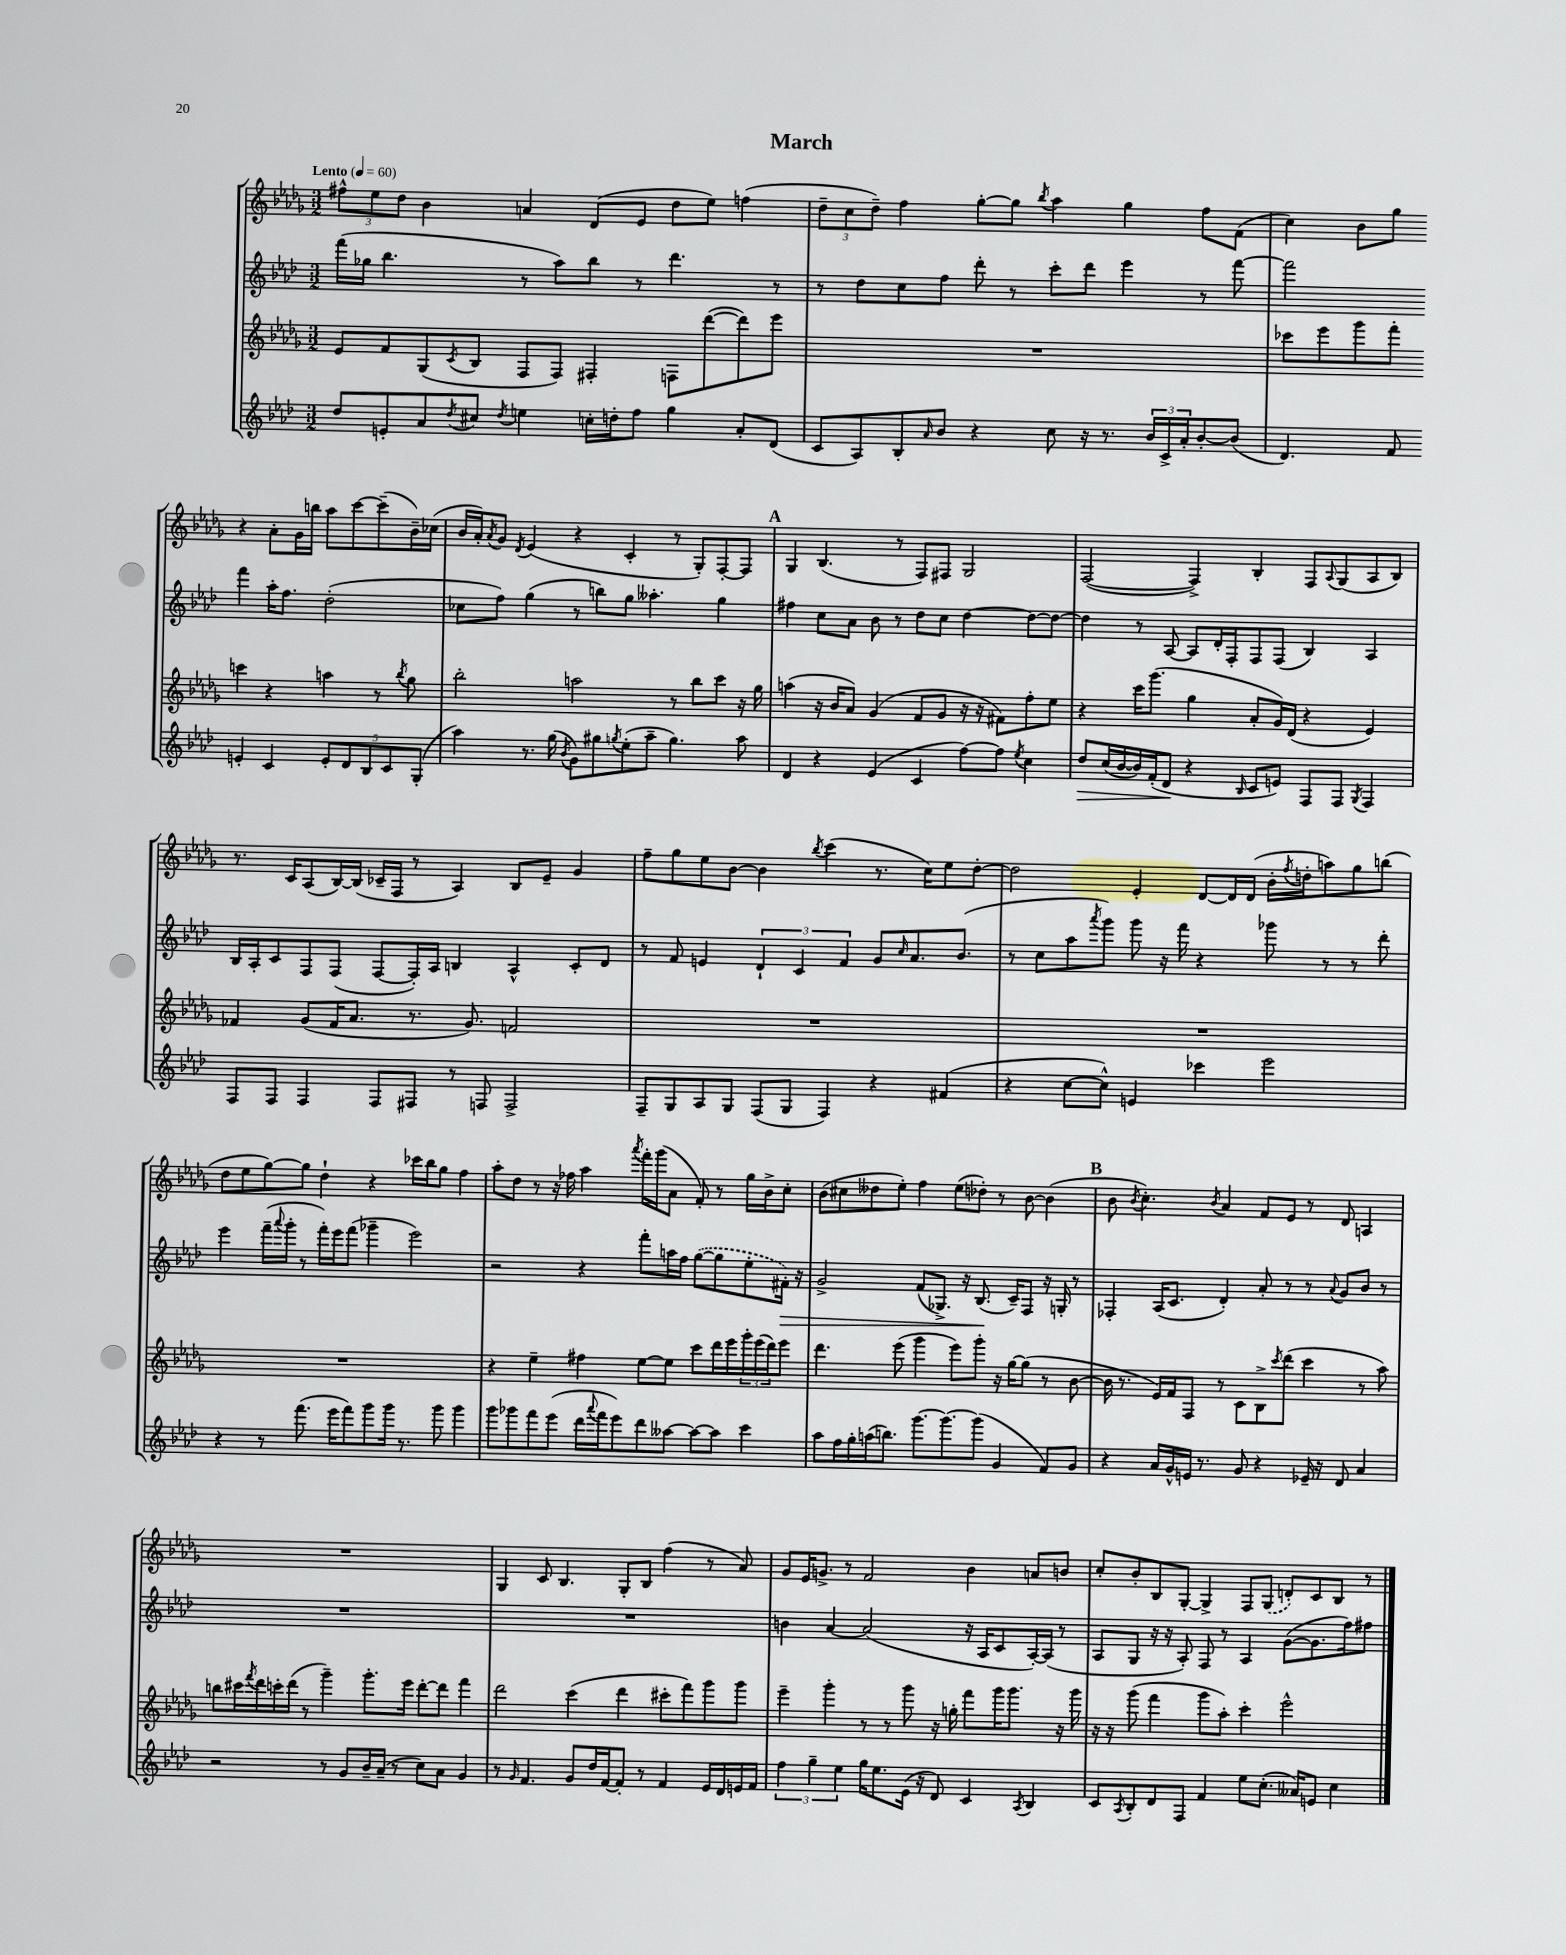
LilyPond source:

\header { title = "March" }
<<
\new StaffGroup <<
\new Staff = "s0" {
    \clef treble \key des \major \numericTimeSignature \time 3/2 \tempo "Lento" 4 = 60
    \tuplet 3/2 { fis''8-^ ees''8 des''8 } bes'4 a'4 des'8( ees'8 des''8 ees''8) f''4( |
    \tuplet 3/2 { des''8-- c''8 des''8--) } f''4 ges''8~-. ges''8 \acciaccatura { bes''8 } aes''4 ges''4 f''8 f'8( |
    c''4) bes'8 ges''8 r4 aes'8-. ges'16 b''16 aes''8 c'''8~ c'''8--( bes'16--) ces''16( |
    bes'16 aes'16-.) \acciaccatura { aes'8 } ges'8 \acciaccatura { des'8 } ees'4( r4 c'4-. r8 ges8-.) f8~-. f8 |
    \mark \markup { \bold "A" } ges4 bes4.( r8 f8) fis8 ges2 |
    f2~( f4->) bes4-. f8 \appoggiatura { aes8 } ges8( aes8 bes8) |
    r8. c'16 aes8( bes16~) bes16( ces'16-- f16 r8 aes4) bes8 ees'8-- ges'4 |
    f''8-- ges''8 ees''8 bes'8~ bes'4 \acciaccatura { bes''8 } c'''4( r8. c''16) ees''8 des''8~-. |
    des''2 ees'4-. des'8~ des'16 des'16( bes'16-. \acciaccatura { f''8 } d''16-. a''8) ges''8 b''8( |
    des''8 ees''8 ges''8~) ges''8 des''4-! r4 ces'''16 bes''16 ges''8 f''4 |
    aes''8-. des''8 r8 r16 fes''16 aes''4 \acciaccatura { aes'''8 } f'''16-. ges'''16( aes'8 f'8-.) r8 ges''16 bes'16-> c''8-. |
    bes'8( cis''8 deses''8 ees''8-.) f''4 ees''8( des''8-.) r8 bes'8~ bes'4( |
    \mark \markup { \bold "B" } bes'8 \acciaccatura { bes'8 } c''4.-.) \acciaccatura { bes'8 } aes'4 f'8 ees'8 r8 des'8 a4 |
    R1. |
    ges4 c'8 bes4. ges8-. bes8 f''4( r8 aes'8) |
    ges'8 ees'16 g'8.-> r8 f'2 bes'4 a'8 b'8 |
    c''8-. bes'8-. bes8 ges8~-. ges4-> f8 \once \slurDashed ges8( d'8-.) c'8 bes8 r8 \bar "|." |
}
\new Staff = "s1" {
    \clef treble \key aes \major \numericTimeSignature \time 3/2
    f'''16( ges''16 bes''4. r8 aes''8) bes''8 r8 des'''4. r8 |
    r8 des''8 c''8 f''8 des'''8-. r8 c'''8-. des'''8 ees'''4 r8 f'''8~ |
    f'''2 f'''4 aes''16-. f''8. des''2-.( |
    ces''8 f''8) g''4( r8 b''8) g''8 aeses''4.-. g''4 |
    \mark \markup { \bold "A" } fis''4 c''8 aes'8 bes'8 r8 des''8 c''8 des''4~ des''8~ des''8~ |
    des''4 r8 aes8~ aes8 des'16-. f16-. f8 f8( bes4) aes4 |
    bes16 aes16-. c'8 f8 f8( f8~ f16-.) aes16 b4 aes4-^ c'8-. des'8 |
    r8 f'8 e'4 \tuplet 3/2 { des'4-! c'4 f'4 } g'8 \grace { c''16 } aes'8. bes'8.( |
    r8 c''8 aes''8 \acciaccatura { aes'''8 } g'''8) g'''8 r16 f'''16 r4 ges'''8 r8 r8 des'''8-. |
    ees'''4 f'''16--( \appoggiatura { aes'''8 } g'''16-. r8 f'''16-.) ees'''16 f'''8( ges'''4-- ees'''2) |
    r2 r4 f'''8-. a''16 f''16 \once \slurDashed g''8~( g''8 ees''8-. fis'16-.\>) r16 |
    g'2-> f'8( ges8.->) r16 bes8.\!( c'16--) f8 r16 g16-. r8 |
    \mark \markup { \bold "B" } fes4-. aes16( c'8. des'4-.) aes'8-. r8 r8 \appoggiatura { aes'8 } g'8 bes'8 r8 |
    R1. |
    R1. |
    b'4 aes'4~ aes'2( r16 aes16 c'8 aes16~-.) aes16( r8 |
    aes8 g8 r16 r16 aes8-.) f8 r8 aes4 g'8~( g'8. f''16) fis''8 \bar "|." |
}
\new Staff = "s2" {
    \clef treble \key des \major \numericTimeSignature \time 3/2
    ees'8 f'8 ges8( \acciaccatura { c'8 } bes8 f8 f8) fis4-. f8 des'''8~( des'''8) ees'''8 |
    R1. |
    ces'''8 ees'''8 ges'''8 f'''8-. c'''4 r4 a''4 r8 \acciaccatura { bes''8 } ges''8 |
    bes''2-. a''2 r8 bes''8 c'''8 r16 ges''16 |
    \mark \markup { \bold "A" } a''4( r16 bes'16 aes'8) ges'4( f'8 ges'8 r16 r16 fis'8) f''8-. ees''8 |
    r4 c'''16 ges'''8.( ges''4 aes'8-. ges'16) des'16( r4 ees'4) |
    fes'4 ges'8( fes'16 aes'8. r8. ges'8.) f'2 |
    R1. |
    R1. |
    R1. |
    r4 ees''4-- fis''4 ees''8~ ees''8 c'''8 des'''16 ees'''16 \tuplet 3/2 { ges'''16-. ees'''16( des'''16) } ees'''8 |
    des'''4. ees'''8( ges'''4 ees'''8) ges'''8-. r16 ges''16~ ges''8( r8 bes'8~ |
    \mark \markup { \bold "B" } bes'16 r8. ees'16) f'16 f8 r8 c'8 bes8-> \acciaccatura { c'''8 } des'''8( c'''4 r8 aes''8) |
    b''8 cis'''16 \acciaccatura { f'''8 } des'''16 c'''16-. des'''16( r8 ges'''4--) ges'''8.-. ees'''16 des'''8~-. des'''8 f'''4 |
    des'''2 c'''4( des'''4 cis'''8-. f'''8) ges'''8 ges'''8 |
    ees'''4-- ges'''4-. r8 r8 ges'''8 r16 g''16-. f'''8 ges'''16 ges'''8. r16 ges'''16 |
    r16 r16 ges'''8( f'''4 ges'''8 aes''8-.) c'''4-. ees'''2-^ \bar "|." |
}
\new Staff = "s3" {
    \clef treble \key aes \major \numericTimeSignature \time 3/2
    des''8 e'8-. aes'8 \acciaccatura { des''8 } cis''8 \acciaccatura { des''8 } e''4 c''16-. d''16-. f''8 g''4 aes'8-. des'8( |
    c'8 aes8) bes8-. \grace { aes'16 } bes'8 r4 c''8 r16 r8. \tuplet 3/2 { bes'16 c'16-> aes'16-. } bes'8~-. bes'8( |
    des'4.) f'8 e'4-. c'4 \tuplet 5/4 { e'8-. des'8 bes8 c'8 g8-.( } |
    aes''4) r8. g''16( \acciaccatura { bes'8 } g'8) gis''8 \acciaccatura { g''8 } ees''8-.( aes''8-- g''4.) aes''8 |
    \mark \markup { \bold "A" } des'4 r4 ees'4( c'4 f''8~) f''8 \acciaccatura { ees''8 } c''4 |
    des''8\> c''16( bes'16~ bes'16) f'16-.( des'8\! r4 \grace { bes16 } c'8 e'8) f8 f8 \acciaccatura { g8 } f4 |
    f8 f8 f4 f8 fis8 r8 f8 f2-> |
    f8-- g8 aes8 g8 f8( g8 f4) r4 fis'4( |
    r4 c''8~ c''8-^) e'4 ces'''4 ees'''2 |
    r4 r8 f'''8.( ees'''16 f'''8) g'''8 g'''16 r8. g'''8 g'''4 |
    g'''8 ges'''8 f'''8 ees'''8( des'''16 \appoggiatura { aes'''8 } f'''16 ees'''8) des'''8 aeses''8~ aeses''8~ aeses''8 c'''4 |
    aes''8 f''16 g''16-. a''16( b''8.) g'''8.~ g'''8.~ g'''8( g'4 f'8) g'8 |
    \mark \markup { \bold "B" } r4 aes'16 g'16-^ e'16 r8. g'8 r4 ees'16-- r16 des'8 aes'4 |
    r2 r8 g'8 bes'16-- aes'16--( r8 c''8) aes'8 g'4 |
    r8 \grace { g'16 } f'4. g'8 des''16 f'16~ f'8-. r8 f'4 ees'16 des'16 e'16 f'16 |
    \tuplet 3/2 { f''4 g''4-- ees''4 } g''16 ees''8. ees'16( r16 des'8) c'4 \acciaccatura { aes8 } bes4 |
    c'8 \acciaccatura { aes8 } bes8-. des'8 f8 f'4 ees''8 c''8.-.( aeses'16) e'8 c''4 \bar "|." |
}
>>
>>
\layout { \context { \Score \remove "Bar_number_engraver" } }
